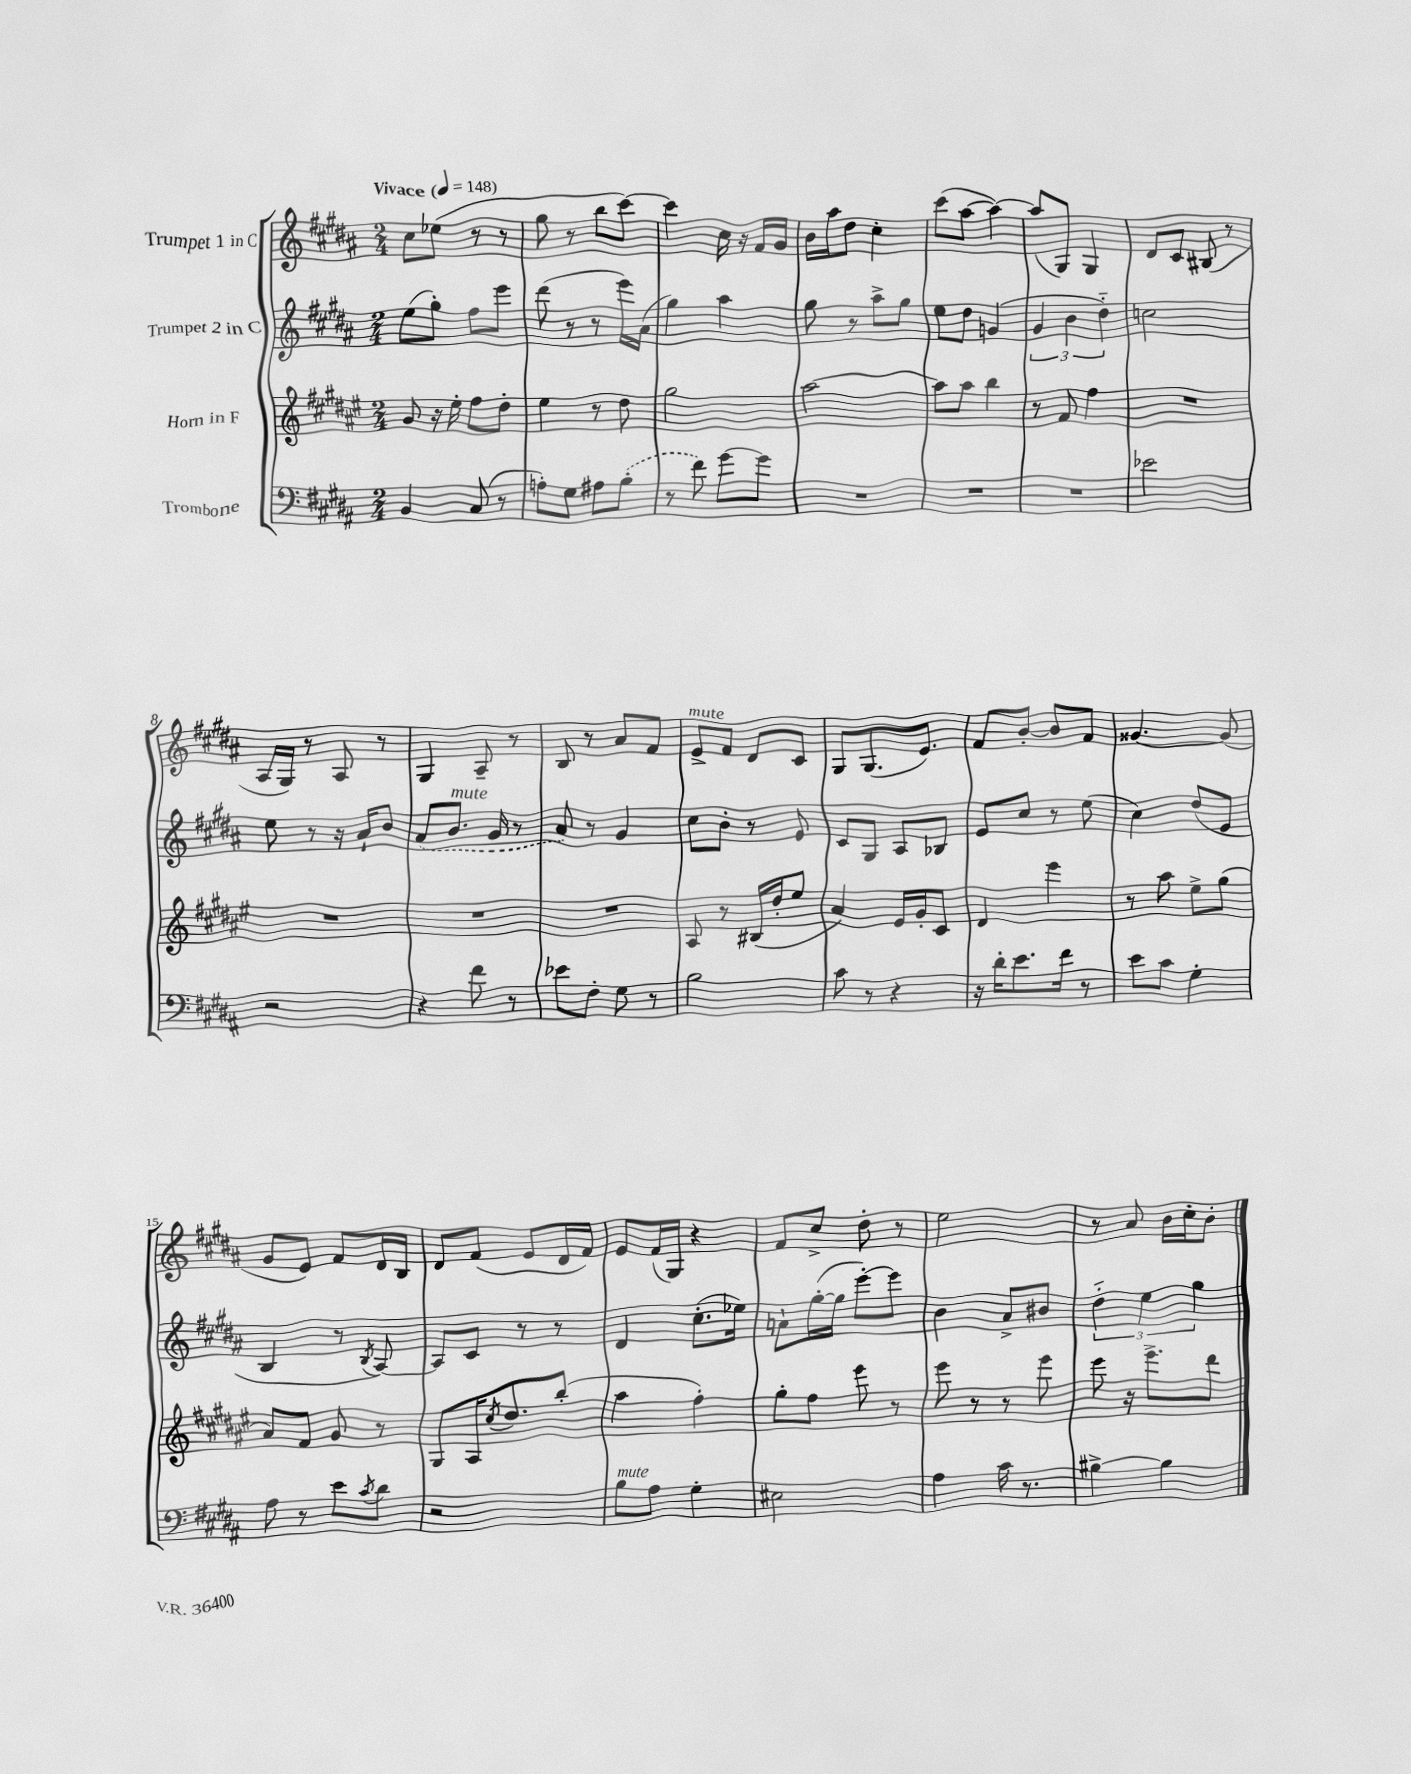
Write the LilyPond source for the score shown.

<<
\new StaffGroup <<
\new Staff = "s0" \with { instrumentName = "Trumpet 1 in C" } {
    \clef treble \key b \major \numericTimeSignature \time 2/4 \tempo "Vivace" 4 = 148
    cis''8 ees''8( r8 r8 |
    gis''8 r8 b''8 cis'''8~) |
    cis'''4 cis''16 r16 fis'16 gis'16 |
    b'16 ais''16 dis''8 cis''4-. |
    cis'''8( ais''8~ ais''4~) |
    ais''8( gis8) gis4 |
    dis'8 cis'8 bis8( r8 |
    ais16 gis16) r8 ais8 r8 |
    gis4 ais8-- r8 |
    b8 r8 ais'8 fis'8 |
    e'8->^\markup { \italic "mute" } fis'8 dis'8 cis'8 |
    gis8 gis8.( e'8.) |
    fis'8 b'8~-. b'8 fis'8 |
    gisis'4.~ gisis'8( |
    gis'8 e'8) fis'8 dis'16 b16 |
    dis'8 fis'8( e'8 dis'16 fis'16) |
    e'8 fis'16( gis16) r4 |
    fis'8 cis''8-> dis''8-. r8 |
    e''2 |
    r8 ais'8 b'16 cis''16-. b'8-. \bar "|." |
}
\new Staff = "s1" \with { instrumentName = "Trumpet 2 in C" } {
    \clef treble \key b \major \numericTimeSignature \time 2/4
    e''8( gis''8-.) fis''8 e'''8 |
    dis'''8( r8 r8 e'''16) ais'16( |
    gis''4) ais''4 |
    gis''8 r8 ais''8-> gis''8 |
    e''8 dis''8 g'4( |
    \tuplet 3/2 { gis'4 b'4 dis''4-_) } |
    c''2 |
    e''8 r8 r16 ais'16-! b'8 |
    \once \slurDashed ais'8( b'8.^\markup { \italic "mute" } gis'16 r8 |
    ais'8) r8 gis'4 |
    cis''8 b'8-. r8 e'8 |
    cis'8 gis8 ais8 bes8 |
    e'8 cis''8 r8 e''8( |
    cis''4) dis''8( e'8 |
    b4 r8 \acciaccatura { b8 } ais8~) |
    ais8 cis'8 r8 r8 |
    dis'4 cis''8.-.( ees''16) |
    a'8-! gis''16~-.( gis''16 e'''8~-.) e'''8 |
    b'4 ais'8-> bis'8 |
    \tuplet 3/2 { dis''4-_ e''4 gis''4 } \bar "|." |
}
\new Staff = "s2" \with { instrumentName = "Horn in F" } {
    \clef treble \key fis \major \numericTimeSignature \time 2/4
    gis'8 r16 eis''16-. fis''8 dis''8-. |
    eis''4 r8 dis''8 |
    gis''2 |
    ais''2~ |
    ais''8 ais''8 b''4 |
    r8 fis'8 fis''4 |
    R2 |
    R2 |
    R2 |
    R2 |
    ais8 r8 bis16( dis''16-. eis''8 |
    ais'4) eis'16 gis'16-. cis'8 |
    dis'4 eis'''4 |
    r8 ais''8 eis''8-> gis''8( |
    ais'8) fis'8 gis'8 r8 |
    gis8 ais16 \acciaccatura { cis''8 } dis''8. b''8-.( |
    ais''4 fis''4-.) |
    gis''8-. fis''8 eis'''8 r8 |
    eis'''8 r8 r8 eis'''8 |
    eis'''8 r16 eis'''8.-> dis'''8 \bar "|." |
}
\new Staff = "s3" \with { instrumentName = "Trombone" } {
    \clef bass \key b \major \numericTimeSignature \time 2/4
    b,4 cis8( r8 |
    a8-.) gis8 ais8 \once \slurDashed b8-.( |
    r8 fis'8) gis'8~ gis'8 |
    R2 |
    R2 |
    R2 |
    ees'2 |
    r2 |
    r4 fis'8 r8 |
    ees'8 fis8-. gis8 r8 |
    b2 |
    cis'8 r8 r4 |
    r16 dis'16-. e'8. fis'16 r8 |
    e'8 cis'8 gis4-. |
    ais8 r8 e'8 \acciaccatura { cis'8 } dis'8 |
    r2 |
    b8^\markup { \italic "mute" } ais8 gis4-. |
    eis2 |
    ais4 cis'16 r8. |
    bis4~-> bis4 \bar "|." |
}
>>
>>
